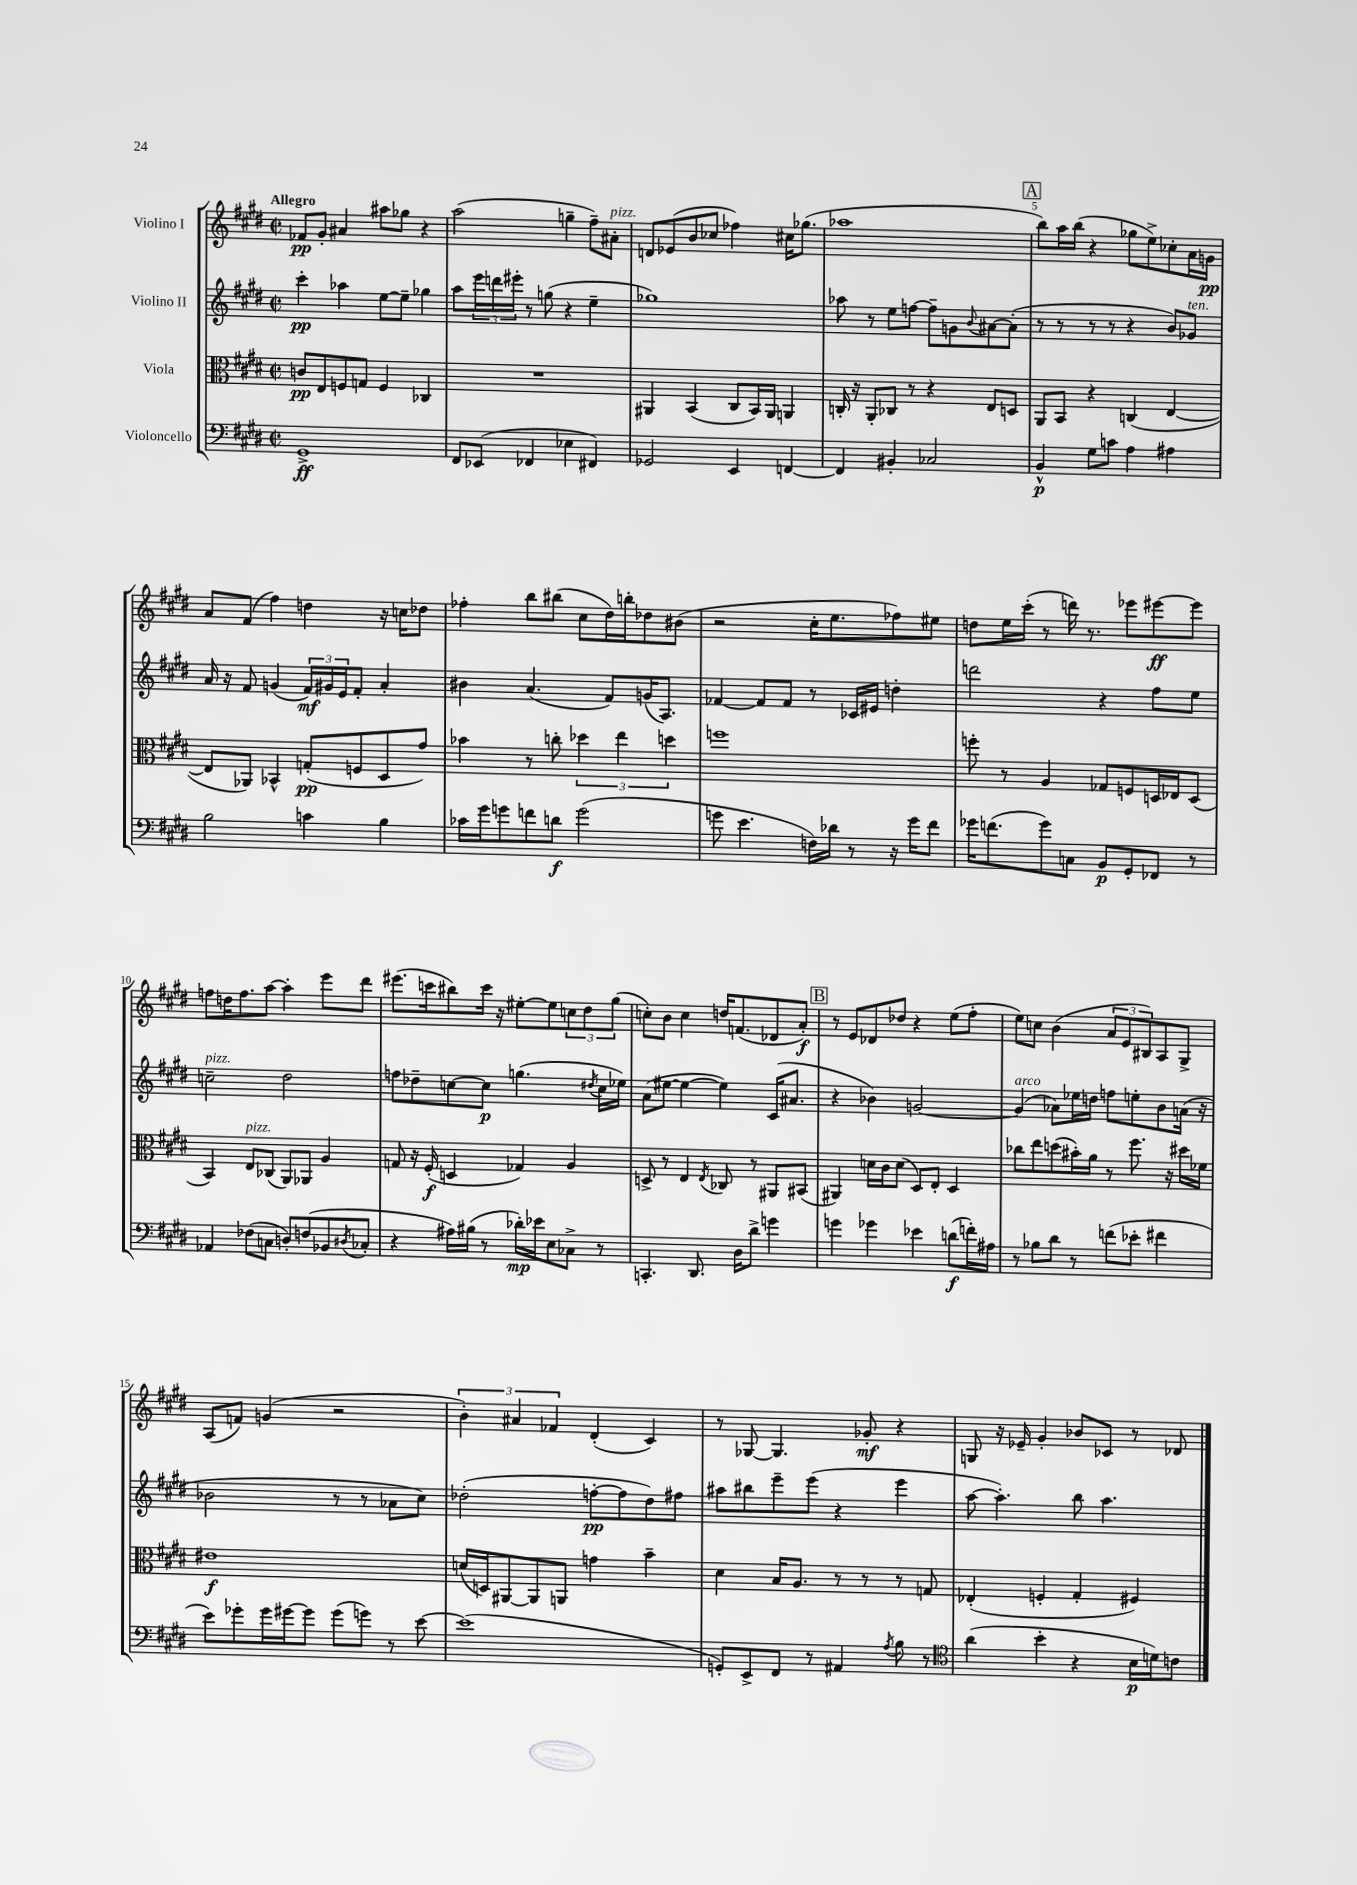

**kern	**kern	**kern	**kern
*staff4	*staff3	*staff2	*staff1
*clefF4	*clefC3	*clefG2	*clefG2
*k[f#c#g#d#]	*k[f#c#g#d#]	*k[f#c#g#d#]	*k[f#c#g#d#]
*M2/2	*M2/2	*M2/2	*M2/2
*met(c|)	*met(c|)	*met(c|)	*met(c|)
1GG#^	8c/L	4ccc#'\	8f-/L
.	8E/	.	8g#'/J
.	8F/	4aa-\	4a#/
.	8G/J	.	.
.	4F/	[8ee\L	8aa#\L
.	.	8ee~\]J	8gg-\J
.	4C-/	4gg-\	4r
=	=	=	=
8FF#/L	1r	8aa\L	(2aa\
(8EE-/J	.	24eee\L	.
.	.	24ddd\	.
.	.	24eee#'\JJ	.
4FF-/	.	8r	.
.	.	(8gg\	.
4E-\	.	4r	4gg~\
4FF#/)	.	4ee~\	8ff#~\L)
.	.	.	8a#'\J
=	=	=	=
2GG-/	4AA#/	1gg-)	8d/L
.	.	.	(8e-/
.	(4BB/	.	8b/
.	.	.	8cc-/J
4EE/	8C#/L	.	4ff-\)
.	16BB/L)	.	.
.	16AA#/JJ	.	.
[4FF/	4AA/	.	16cc#\LK
.	.	.	(8.gg-\J
=	=	=	=
4FF/]	16C'/	8aa-\	1aa-
.	16r	.	.
.	8AA'/L	8r	.
4BB#'/	8C-/J	8ee\L	.
.	8r	[8ff\J	.
2C-/	4r	8ff~\]L	.
.	.	8g\	.
.	.	8qqb/	.
.	8E/L	[8a#\	.
.	8D/J	(8a#'\]J	.
=	=	=	=
4BB^^/	8AA/L	8r	8bb\L)
.	8BB/J	8r	16aa\L
.	.	.	(16bb\JJ
8G#\L	4r	8r	4r
8c\J	.	8r	.
4A\	(4C/	4r	8gg-\L
.	.	.	8ee^\)
4A#\	[4E/	8b/L)	8cc-'\
.	.	8g-/J	16a\L
.	.	.	16g\JJ
=	=	=	=
2B\	8E/]L	16a/	8a/L
.	.	16r	.
.	8AA-/J)	8f#/	(8f#/J
.	4BB-^^/	(4g/	4ff#\)
4c\	(8G'/L	24f#/LL)	4dd\
.	.	24g#/	.
.	.	24e/J	.
.	8F/	8f#'/J	.
4B\	8D#/	4a'/	16r
.	.	.	16cc\LK
.	8g#/J)	.	8dd-\J
=	=	=	=
16c-\LL	4b-\	4b#\	4ff-'\
16g#\J	.	.	.
8g\	.	.	.
8f\	8r	(4.a/	8bb\L
8d\J	8cc'\	.	(8bb#\J
(2g\	6dd-\	.	8cc#\L
.	.	8f#/L)	16dd#\L)
.	6ee\	.	.
.	.	.	16bb'\J
.	.	(16g/K	8dd-\
.	.	8.A/J)	.
.	6dd\	.	.
.	.	.	(8b#\J
=	=	=	=
8g\	1ff	[4f-/	2r
4.e\	.	.	.
.	.	8f-/]L	.
.	.	8f-/J	.
16F\LL)	.	8r	16cc#'\LK
16d-\JJ	.	.	8.ee\
8r	.	16c-/LL	.
.	.	16e#/JJ	.
16r	.	4dd'\	8ff-\)
16g\LK	.	.	.
8f#\J	.	.	8ee#\J
=	=	=	=
16g-\LK	8ff'\	2ddd\	8dd\L
(8.f\	.	.	.
.	8r	.	16ee\L
.	.	.	(16ccc#'\JJ
8g-\)	4A/	.	8r
8C\J	.	.	16ddd\)
.	.	.	8.r
8BB/L	8G-/L	4r	.
8GG#'/	8F/	.	8eee-\L
8FF-/J	16D/L	8ff#\L	[8eee#\
.	16E-/J	.	.
8r	(8D/J	8ee\J	8eee#\]J
=	=	=	=
4AA-/	4BB/)	2cc~\	8ff\L
.	.	.	16dd\K
.	.	.	8.ff\
(8F-\L	8E/L	.	.
8C\J	(8C-/J	.	[8aa\J
8D'/L)	8AA/L)	2dd#\	4aa'\]
(8F/	8AA-/J	.	.
8BB-/	4A/	.	8eee\L
8qD#/	.	.	.
8C-'/J	.	.	8ddd#\J
=	=	=	=
4r	8G/	8ff\L	(8.eee#\L
.	16r	8dd-~\	.
.	(16F#'/	.	16ccc\k
16A#\LL)	4D/	[8cc\	8bb#\)
(16B#\JJ	.	.	.
8r	.	8cc\]J	16ccc\Jk
.	.	.	16r
16d-'\LL)	4G-/)	(4.gg\	[8ee#'\L
16e-\J	.	.	.
8E\	.	.	8ee#\]
8C-^\J	4A/	.	12cc\
.	.	.	12dd#\
.	.	8qdd#/	.
8r	.	16cc\LL	.
.	.	.	(12gg#\J
.	.	16ee-\JJ)	.
=	=	=	=
4.CC'/	8D^/	(8a\L	8cc'\L)
.	8r	[8ee#\J	8b\J
.	4E/	4ee#\_	4cc\
8.DD#/	.	.	.
.	8qE/	.	.
.	8C-/	4ee#\])	16dd/LK
16D#\LK	.	.	(8.f/
8d#^\J	8r	.	.
4g\	8AA#/L	(16c#/LK	8d-/
.	.	8.a#/J	.
.	(8BB#/J	.	8a'/J)
=	=	=	=
4g\	4AA#/)	4r	8r
.	.	.	8e/L
4g-\	16d\LL	4b-\)	8d-/
.	16c#\J	.	.
.	(8d\J	.	8dd-/J
4e-\	8D#/L)	[2g/	4r
.	8E'/J	.	.
(8d\L	4D#/	.	(8ee\L
16f'\L)	.	.	8ff#'\J
16A#\JJ	.	.	.
=	=	=	=
8r	8cc-\L	(4g/]	8ee\L)
8B-\L	8ee\	.	8cc\J
8d#\J	(8dd\	8a-\L)	(4b\
8r	16b#'\L)	16ee-\L	.
.	16a\JJ	16dd\JJ	.
(8f\L	8r	8ff\L	12a/L
.	.	.	12e/
8e-'\J	8.ff#\	8ee'\	.
.	.	.	12B#/)
4f#\	.	8b\	8A/
.	16r	.	.
.	16dd#\LL	(16a\Jk	8G#^/J
.	16f-\JJ	16r	.
=	=	=	=
8e\L)	1e#	2b-\	(8A/L
8g-'\	.	.	8f/J)
16g-\L	.	.	(4g/
[16g#\J	.	.	.
8g#\]J	.	.	.
(8g#\L	.	8r	2r
8g\J)	.	8r	.
8r	.	8a-\L	.
[8e\	.	8cc#\J)	.
=	=	=	=
(1e]	(16d/LL	(2dd-'\	6b'\)
.	16D/J)	.	.
.	[8AA#/	.	.
.	.	.	6a#/
.	8AA#/]	.	.
.	.	.	6f-/
.	8AA/J	.	.
.	4g\	[8ff'\L	(4d#'/
.	.	8ff\]	.
.	4b~\	8dd-\)	4c#/)
.	.	8ff#\J	.
=	=	=	=
8GG'/L)	4d#\	8aa#\L	8r
8EE^/	.	8bb#\	[8G-/
8FF#/J	16B/LK	8eee~\	4.G-/]
.	8.A/J	.	.
8r	.	(8eee\J	.
4AA#/	8r	4r	.
.	8r	.	8g-'/
8qA/	.	.	.
8B\	8r	4eee\	4r
8r	8G/	.	.
=	=	=	=
*clefC4	*	*	*
(4a\	(4E-'/	[8aa\	8G/
.	.	4.aa'\])	16r
.	.	.	16e-~/
4b'\	4F'/	.	4g#'/
4r	4G#'/	8bb\	8b-/L
.	.	4.aa\	8c-/J
16B\LL	4F#/)	.	8r
16d\J)	.	.	.
8c\J	.	.	8d-/
==	==	==	==
*-	*-	*-	*-
